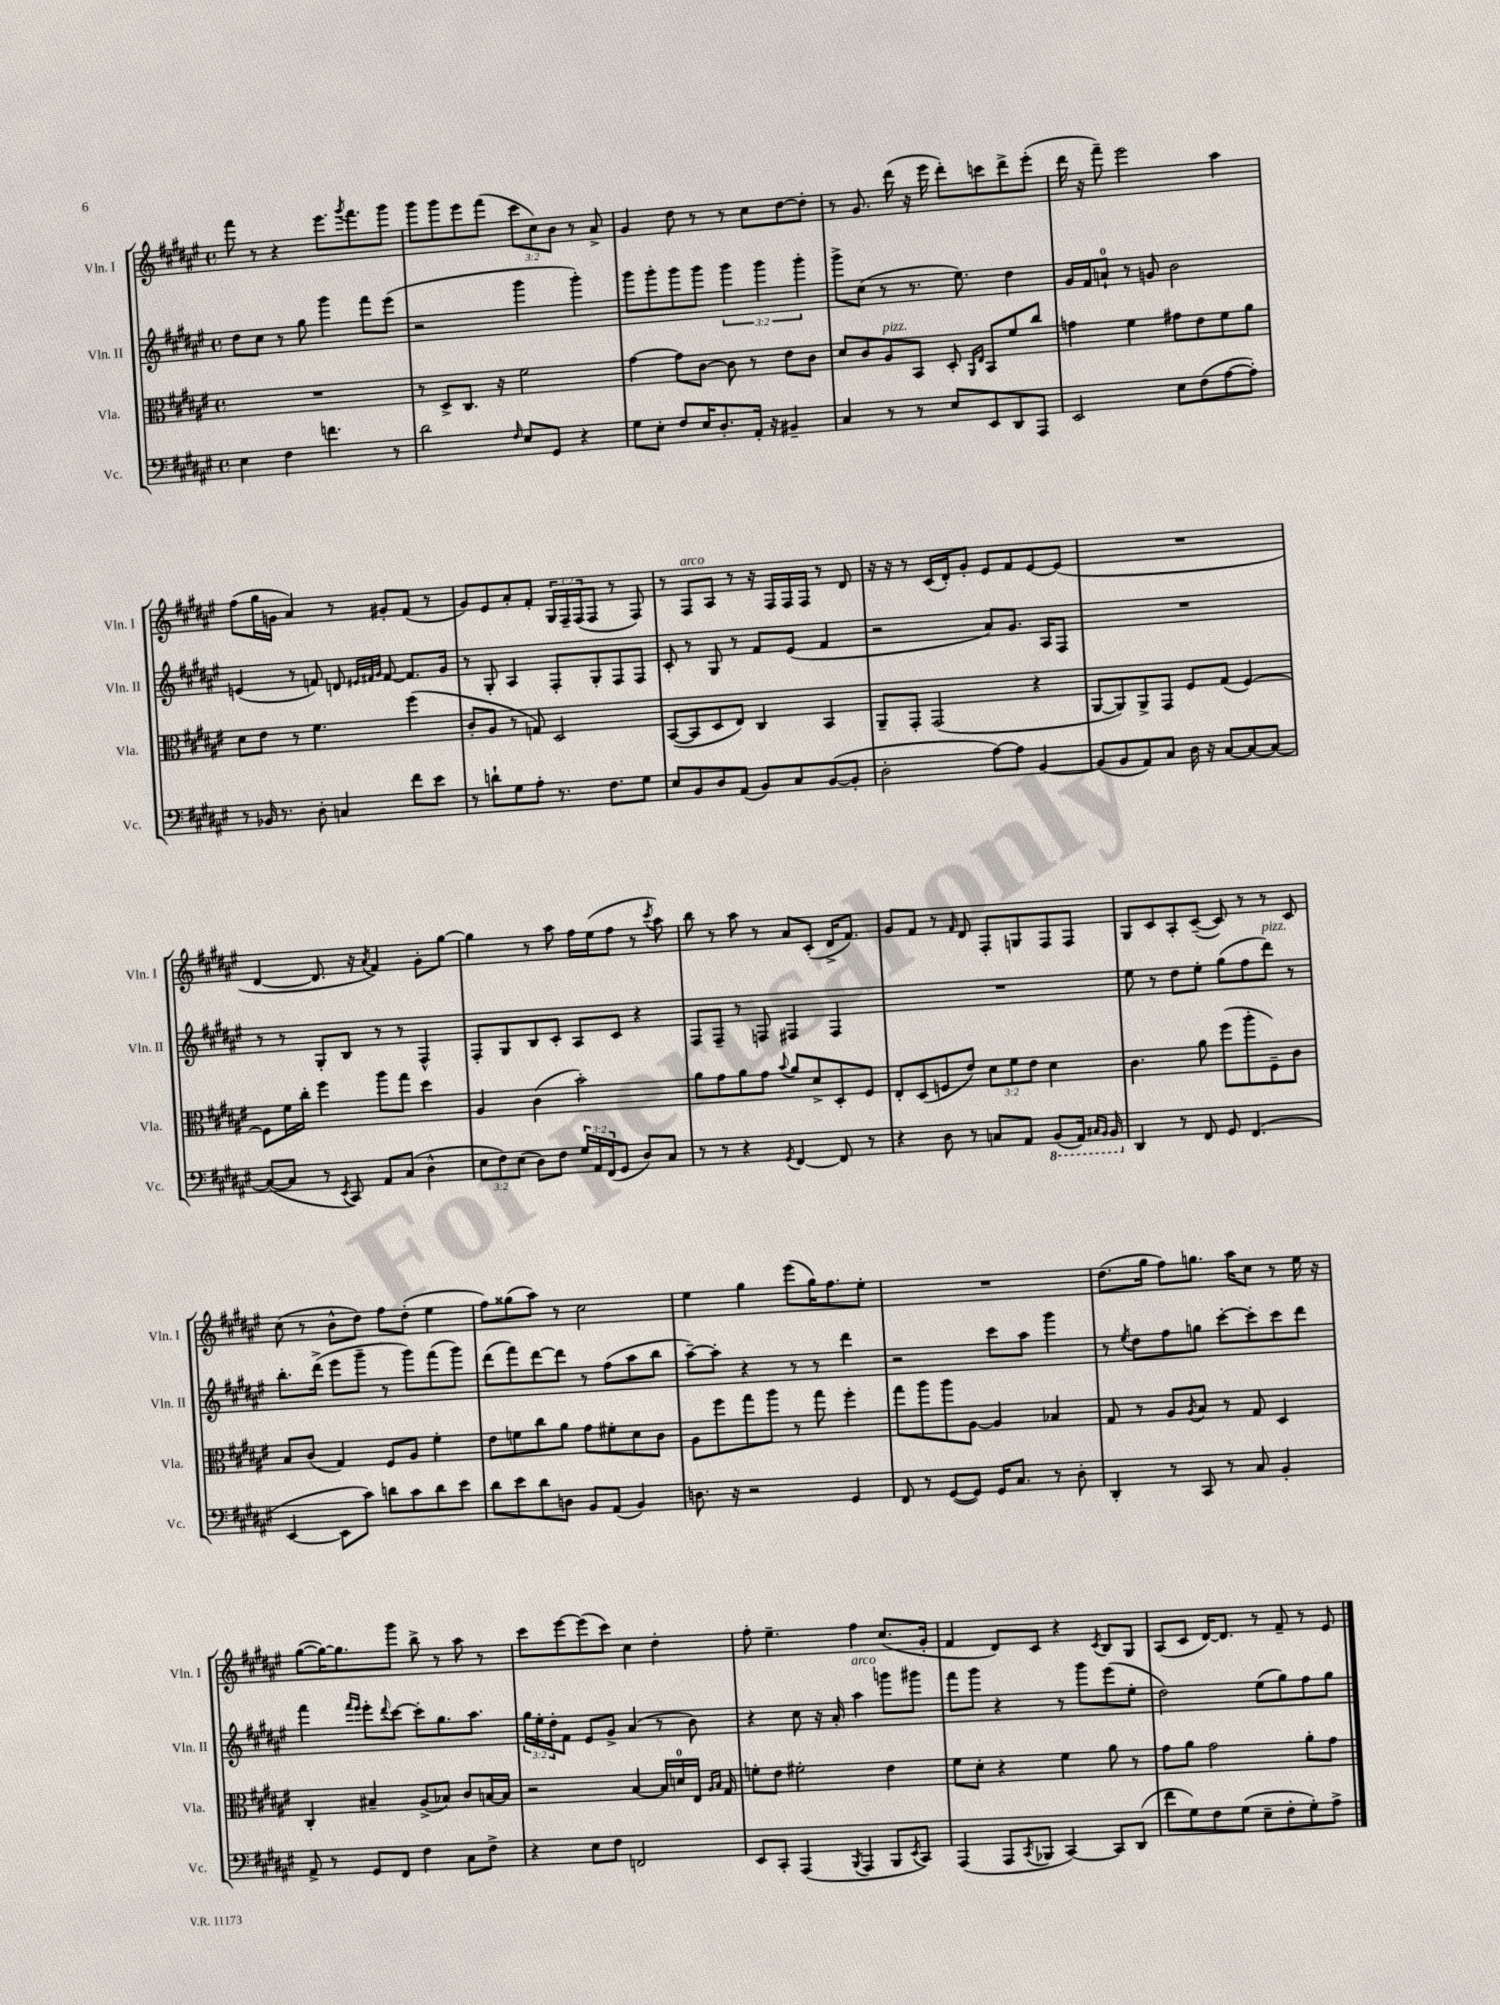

**kern	**kern	**kern	**kern
*staff4	*staff3	*staff2	*staff1
*clefF4	*clefC3	*clefG2	*clefG2
*k[f#c#g#d#a#e#]	*k[f#c#g#d#a#e#]	*k[f#c#g#d#a#e#]	*k[f#c#g#d#a#e#]
*M4/4	*M4/4	*M4/4	*M4/4
*met(c)	*met(c)	*met(c)	*met(c)
4E#	1r	8dd#	8fff#
.	.	8cc#	8r
4F#	.	8r	4r
.	.	8gg#	.
4.f	.	4ggg#	8.eee#
.	.	.	8qggg#
.	.	.	8.fff#
.	.	8fff#	.
8r	.	(8eee#	8ggg#
=	=	=	=
2d#	8r	2r	8ggg#
.	8D#^	.	8ggg#
.	8.C#	.	8eee#
.	.	.	(8fff#
.	16r	.	.
16qqF#	.	.	.
8E#	2f#	4ggg#	12ccc#
.	.	.	12cc#)
8GG#	.	.	.
.	.	.	12b
4r	.	4ggg#')	8r
.	.	.	8a#^
=	=	=	=
8G#	[4g#	8ggg#	4g#
8E#'	.	8ggg#'	.
8F#	8g#]	8ggg#	8dd#
16E#	[8c#	8ggg#	8r
8.D#'	.	.	.
.	8c#]	6ggg#	8r
16AA#'	8r	.	8cc#
.	.	6ggg#	.
16r	.	.	.
4BB#~	8e#	.	[8dd#
.	.	6ggg#'	.
.	8c#	.	8dd#']
=	=	=	=
4C#	8d#	8ggg#^	8r
.	8c#	(8cc#	8.g#
8r	8A#	8r	.
.	.	.	(16ddd#
8r	8BB	8.r	16r
.	.	.	16eee#
8E#	8D#'	.	8ddd#')
.	.	8.ee#)	.
.	16qqAA#	.	.
.	16qqE#	.	.
8EE#	8BB	.	8ccc
8DD#	8f#	4dd#	8ddd#^
8AAA#	8cc#	.	(8eee#'
=	=	=	=
2EE#	4g	16g#	16ddd#
.	.	16f#	16r
.	.	8a`	8fff#~)
.	4f#	8r	2eee#
.	.	8g	.
8E#	8g#	2b	.
(8F#	8e#	.	.
[8A#	8f#	.	4aa#
8A#'])	8a#	.	.
=	=	=	=
8r	8d#	(4e	(8ff#
16BB-	8e#	.	16gg#
8.r	.	.	16g
.	8r	8r	4a#)
8D#'	4.f#	8f)	.
4C	.	8d	8r
.	.	32qqe#	.
.	.	32qqf#	.
.	.	32qqg#	.
.	.	[8f#	8g#'
8f#	(4ff#	8.f#]	(8f#
8e#	.	.	8r
.	.	16g#	.
=	=	=	=
8r	8c#'	8r	8g#)
8d`	8A#	8G#'	8e#
8G#	8r	4A#	8a#'
8A#'	8G)	.	8f#'
8.r	2D#	8F#'	24G#
.	.	.	24F#~
.	.	.	(24F#
.	.	8G#'	8F#
8.F#	.	.	.
.	.	8F#	8r
8G#	.	8F#	8F#)
=	=	=	=
8E#	([8BB	8c#'	8r
8BB	8BB]	8r	8F#
8D#	8D#	8G#	8A#
(8AA#	8E#)	8r	8r
8BB)	4C#	8f#	16r
.	.	.	16F#
8C#	.	(8e#	16F#
.	.	.	16F#
([8BB	4BB	4f#	8r
8BB']	.	.	8d#
=	=	=	=
2D#'	8AA#~	2r	16r
.	.	.	16r
.	8GG#'	.	8r
.	(2GG#	.	(16c#
.	.	.	16d#')
.	.	.	8g#'
[8A#)	.	8a#)	8e#
8A#]	.	8.g#	8f#
[4BB	4r	.	[8e#
.	.	16A#	.
.	.	8F#	(8e#]
=	=	=	=
(8BB]	[8AA#	1r	1r
8BB	8AA#])	.	.
8AA#)	8AA#^	.	.
8C#	8GG#	.	.
16D#	8F#	.	.
16r	.	.	.
[8C#	(8G#	.	.
8C#_	[4F#)	.	.
8C#_	.	.	.
=	=	=	=
(8C#_	8F#]	8r	[4d#
8C#]	16f#	8r	.
.	16cc#'	.	.
8r	4ff#	8G#'	8.d#]
8qEE#	.	.	.
8CC#)	.	8B	.
.	.	.	16r
.	.	.	8qa#
8AA#	8aa#	8r	4f#)
(8C#	8gg#	8r	.
4D#^^	4dd#	4F#^^	8g#'
.	.	.	[8gg#
=	=	=	=
12E#	4A#	8F#'	4gg#]
12F#)	.	.	.
.	.	8G#	.
(12E#	.	.	.
8D#)	(4c#	8B	8r
8F#	.	8c#'	8aa#
24G#	2b')	8A#	16ff#
24AA#	.	.	.
.	.	.	(16ee#
(24FF#	.	.	.
8GG#	.	8c#	8ff#
8D#)	.	4r	8r
.	.	.	8qccc#
8C#	.	.	8aa#)
=	=	=	=
8r	8a#	8F#	8bb
8r	8g#	8F#~	8r
4r	8a#	8r	8aa#
.	8g#	8F	8r
8qGG#	8qqb	.	.
[4FF#	8a#	4F#	8a#
.	8d#^	.	(8c#'
8FF#]	8D#'	4F#	16d#^
.	.	.	8.f#)
8r	8F#	.	.
=	=	=	=
4r	8E#'	1r	8g#
.	(8D#	.	8f#
8D#	8F	.	8r
.	.	.	16qqf#
8r	8e#)	.	8d#
8C	12d#	.	8F#'
.	12f#	.	.
8AA#	.	.	8G
.	12e#	.	.
(8BBB	4d#	.	8F#
16AAA#)	.	.	8F#
16qqCC#	.	.	.
16qqBBB	.	.	.
16BBB	.	.	.
=	=	=	=
4DD#	4.c#	8ee#	8G#
.	.	8r	8c#
8r	.	8dd#	8A#'
8FF#	8a#	8ee#'	([8c#~
8GG#	(8ff#	(8gg#	8c#])
(4.FF#	8aa#'	8ff#	8r
.	8F#~)	8ddd#)	8r
.	8c#	8r	8c#
=	=	=	=
[4EE#	8B	8.bb'	(8cc#
.	(8c#	.	8r
.	.	(16ddd#^	.
8EE#]	4G#)	8eee#	8b^^
8c#)	.	8ggg#~	8dd#)
8d	8F#	8r	8ff#
8c#	8A#	8ggg#)	(8dd#'
8d	4f#'	(8fff#	4ee#
8e#	.	8ggg#)	.
=	=	=	=
8d#	8e#	(8ddd#	8ff#)
8e#	8f	8fff#)	(8gg##
8d#	8cc#	[8ddd#	8aa#)
8D	8a#	8ddd#]	8r
8BB	8g#	8r	2cc#
(8AA#	8f#'	(8ff#	.
4BB)	8d#	8aa#	.
.	8c#	8bb	.
=	=	=	=
8.D	8A#	[8aa#~)	4ee#
.	8ff#	8aa#']	.
16r	.	.	.
2r	8gg#	4r	4gg#
.	8aa#	.	.
.	8r	8r	(8eee#
.	8gg#	8r	16gg#)
.	.	.	8.ff#
4GG#	4ff#'	4ddd#	.
.	.	.	8ee#'
=	=	=	=
8FF#	8gg#	2r	1r
8r	8aa#	.	.
([8GG#	8aa#	.	.
8GG#])	[8A#	.	.
16GG#	4A#]	8ccc#	.
8.C#	.	.	.
.	.	8aa#	.
8r	4B-	4ggg#	.
8D#'	.	.	.
=	=	=	=
4DD#'	8G#	8r	(8.dd#
.	.	8qee#	.
.	8r	8dd#	.
.	.	.	16gg#
8r	8A#	8ff#	8ff#)
.	8qA#	.	.
8CC#	8B	8gg	8.gg
8r	8r	[8ccc#'	.
.	.	.	16aa#
8C#	8G#	8ccc#']	8cc#
4BB'	4D#	8ccc#	8r
.	.	8ddd#	16ee#
.	.	.	16r
=	=	=	=
8AA#^	4C#'	4fff#	([8gg#
8r	.	.	16gg#_)
.	.	.	8.gg#]
.	.	16qqfff#	.
.	.	16qqeee#	.
8GG#	4B#~	8eee#'	.
.	.	8qqddd#	.
8FF#	.	[8ccc#	8ggg#
4F#	(8A#^	8ccc#']	8bb^
.	8B-)	8.gg#	8r
8C#	8c#	.	8aa#
.	.	8.aa#	.
8F#^	[16B	.	8r
.	16B]	.	.
=	=	=	=
4r	2r	24gg#	8ccc#
.	.	24ee#'	.
.	.	24dd#'	.
.	.	8f#	[8eee#
8E#	.	8e#	(8eee#]
8F#	.	8g#^	8ccc#)
2FF	[4B	(4a#	4cc#
.	16B]	8r	4dd#'
.	16d	.	.
.	16E#	8b)	.
.	16qqA#	.	.
.	16qqB	.	.
.	16G#	.	.
=	=	=	=
8EE#	8f'	4r	8ff#'
8CC#'	8e#	.	4.ee#~
(4AAA#	2f#'	8cc#	.
.	.	16r	.
.	.	16a#'	.
8qBBB	.	.	.
4AAA#	.	4aa#	4ff#
8BBB	4e#	8ggg	(8.cc#
8qEE#	.	.	.
8CC#)	.	8ggg#	.
.	.	.	16g#'
=	=	=	=
(4AAA#	8f#	8fff#	4f#
.	8d#'	8ggg#	.
8AAA#	4r	4r	8d#)
8qCC#	.	.	.
8BBB-	.	.	8c#
[4CC#)	4f#	8r	4r
.	.	8ggg#	.
.	.	.	8qc#
8CC#]	8a#	(8eee#	8B
(8DD#	8r	8ee#'	8G#
=	=	=	=
8f#	8g#	2dd#)	(8A#
8G#)	8a#	.	8c#
8F#	2g#	.	[16d#)
.	.	.	8.d#]
(8G#	.	.	.
8E#~	.	(8ee#	8r
8F#'	.	8gg#)	8f#~
8G#')	8a#'	8ff#	8r
8A#^	8g#	8gg#	8e#
==	==	==	==
*-	*-	*-	*-
